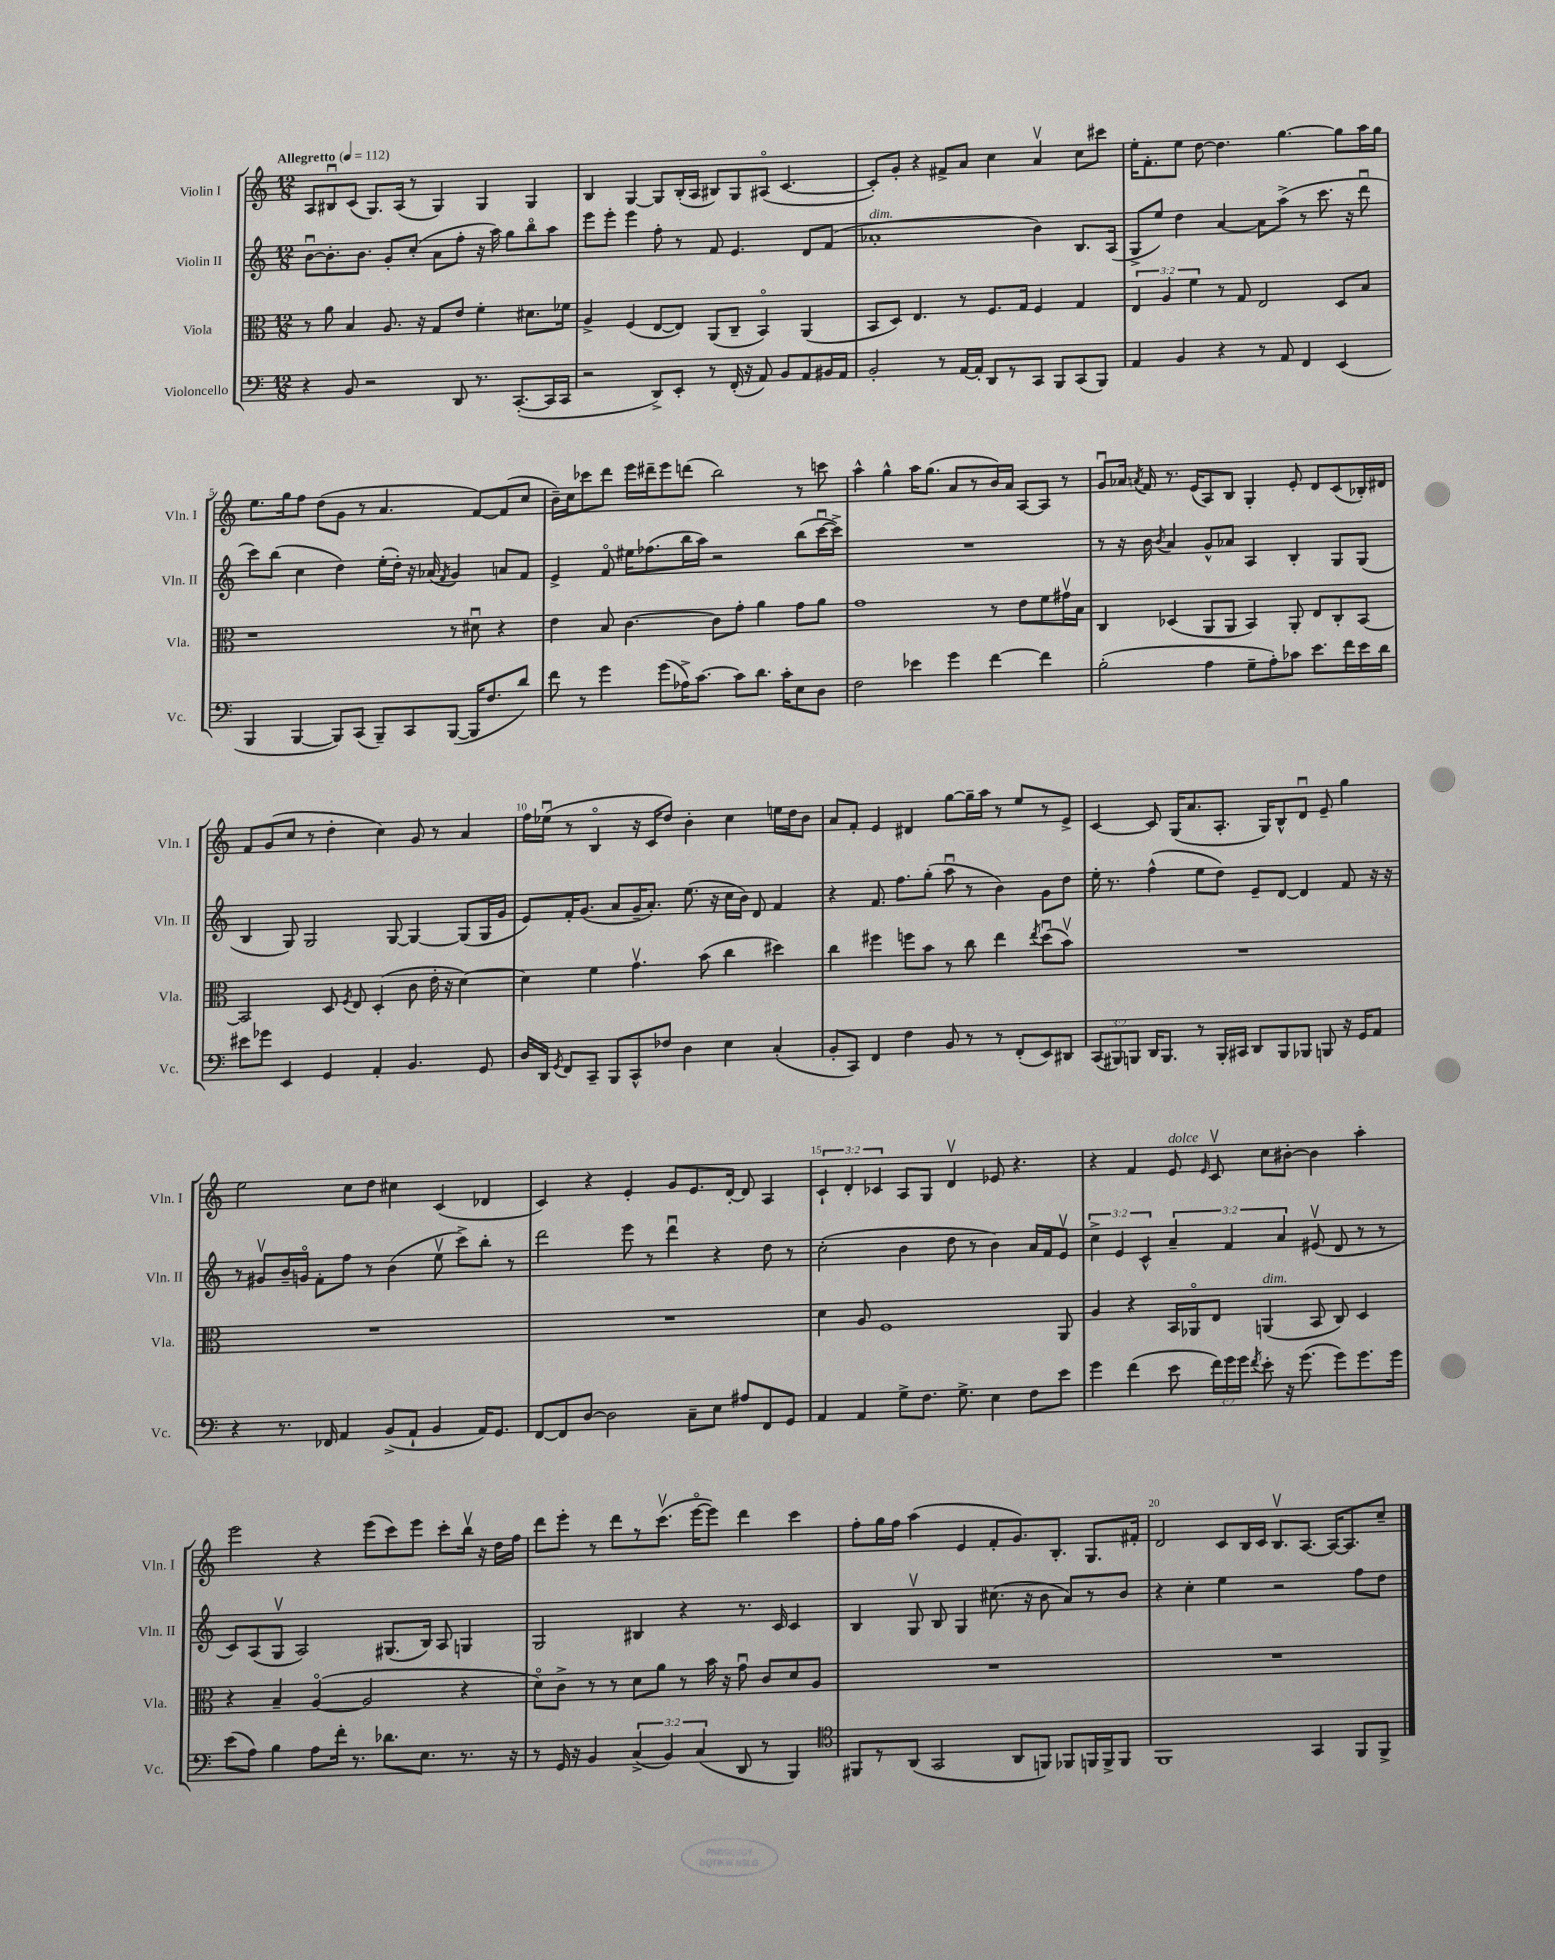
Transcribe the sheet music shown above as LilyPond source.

<<
\new StaffGroup <<
\new Staff = "s0" \with { instrumentName = "Violin I" shortInstrumentName = "Vln. I" } {
    \clef treble \key c \major \numericTimeSignature \time 12/8 \override Staff.TupletNumber.text = #tuplet-number::calc-fraction-text \tempo "Allegretto" 4 = 112
    \autoBeamOff a8[ bis8\downbow c'8]( g8.[) a16]( r8 g4) g4 g4 |
    b4 g4~ g8[ b16-.( a16] bis8[) g8 ais8]\flageolet( c'4.~ |
    c'8[-.) g'8]-. r4 fis'8[-> a'8] c''4 a'4\upbow c''8[ cis'''8] |
    e''16[-. f'8.-. e''8] d''8~ d''4. g''4.~ g''8[ a''16 g''16] |
    e''8.[ g''16 f''8] d''8[( g'8] r8 a'4. f'8[~) f'8( c''8] |
    b'16[--) c''16 ces'''8 d'''8] e'''16[ dis'''16-- e'''8 d'''8]( b''2) r8 c'''8 |
    a''4-^ g''4-^ a''16[ g''8.]( a'8[ r8 b'16) a'16] a8[~ a8] r8 |
    g'8[\downbow aes'16] \acciaccatura { a'8 } f'16 r8. e'16[( a8) b8] g4-. e'8-. d'8[ c'8( bes16-.) dis'16] |
    f'8[ g'8( c''8] r8 d''4-. c''4) g'8 r8 a'4 |
    f''16[ ees''16]\downbow( r8 b4\flageolet r16 c'16[ d''8]) b'4-. c''4 e''16[ d''16 b'8] |
    a'8[ f'8]-. e'4 dis'4 g''8[~ g''16-- a''16] r8 e''8[ r8 e'8]-> |
    c'4~ c'8 g16[( a'8. a8.]-. g16[) b8-^ d'8]\downbow e'8-- g''4 |
    e''2 c''8[ d''8] cis''4 c'4( des'4 |
    c'4) r4 e'4-. g'8[ e'8. d'16]~-. d'8 a4 |
    \tuplet 3/2 { c'4-! d'4-. ces'4 } a8[ g8] d'4\upbow ees'8 r4. |
    r4 f'4 e'8^\markup { \italic "dolce" } \grace { e'16 } c'8\upbow c''8[ bis'8]~-. bis'4 a''4-. |
    e'''2 r4 e'''8[( c'''8) e'''8] c'''8[-. b''16]\upbow r16 d''16[ f''16] |
    d'''8[ e'''8]-. r8 d'''8[ r8 c'''8.]\upbow( e'''16[~\flageolet e'''8]) d'''4 c'''4 |
    f''8[-. g''16 f''16] a''4( e'4 f'8[-. g'8.) b8.]-. g8.[ fis'16]-. |
    d'2 c'8[ b16 c'16] b8.[\upbow a8.]~ a16[~ a8. c''8]-- \bar "|." |
}
\new Staff = "s1" \with { instrumentName = "Violin II" shortInstrumentName = "Vln. II" } {
    \clef treble \key c \major \numericTimeSignature \time 12/8 \override Staff.TupletNumber.text = #tuplet-number::calc-fraction-text
    \autoBeamOff b'8[~\downbow b'8.-. b'8.] g'8[-. c''8]-.( a'8[ f''8]-. r16 a''16) g''8[ b''8\flageolet a''8] |
    e'''8[ e'''8]-. e'''4 f''8-. r8 f'8 e'4. d'8[ f'8]( |
    aes'1-.^\markup { \italic "dim." } b'4) b8.[ a16]( |
    g8[-> e''8]) d''4 a'4~ a'8[ a''8]->( r8 c'''8. r16 d'''8\downbow |
    c'''8[) b''8]( c''4 d''4) e''16[-.( d''16]-.) r16 aes'16( \acciaccatura { f'8 } g'4) a'8[ f'8] |
    e'4-> f'8\flageolet eis''16[ fes''8.( b''16 a''16]) r2 b''8[( c'''16~\downbow c'''16]->) |
    R1. |
    r8 r16 b'16 \acciaccatura { b'8 } a'4 g'8[-^ aes'8] a4 b4-. g8[ g8]( |
    b4 g8) g2 g8~ g4~ g8[( g16 g'16] |
    e'8[) f'16-. g'8.]( a'8[ g'16-- a'8.]-.) e''8.( r16 c''16[ b'16]) d'8 f'4 |
    r4 f'8. f''8.[ g''8]-.( a''8\downbow r8 b'4) g'8[ d''8] |
    e''16-. r8. f''4-^( e''8[ d''8]) e'8[-- d'8]~ d'4 f'8 r16 r16 |
    r8 gis'8[\upbow b'16-- g'16]\flageolet f'8[-. f''8] r8 b'4( e''8\upbow c'''8[->) b''8]-. r8 |
    d'''2 e'''8 r8 d'''4\downbow r4 d''8 r8 |
    c''2-.( b'4 d''8 r8 b'4) a'16[ f'16 e'8]\upbow |
    \tuplet 3/2 { c''4-> e'4 c'4-^ } \tuplet 3/2 { a'4-- f'4 a'4 } eis'8\upbow( d'8 r8 r8 |
    c'8[) a8( g8]\upbow a2) gis8.[( b16]) a8 g4 |
    g2 bis4 r4 r8. c'16 c'4 |
    b4 g8\upbow b8 g4 cis''8.( r16 b'8 a'8[) r8 b'8] |
    r4 c''4-. e''4 r2 f''8[ d''8] \bar "|." |
}
\new Staff = "s2" \with { instrumentName = "Viola" shortInstrumentName = "Vla." } {
    \clef alto \key c \major \numericTimeSignature \time 12/8 \override Staff.TupletNumber.text = #tuplet-number::calc-fraction-text
    \autoBeamOff r8 a'8 b4 a8. r16 g8[ e'8] f'4-. dis'8.[ fes'16] |
    a4-> f4( e8[~ e8]) a,8[( c8]-- b,4\flageolet) a,4( |
    b,8[ d8]) e4. r8 f8.[ g16] f4 g4 |
    \tuplet 3/2 { e4 a4 f'4 } r8 g8 e2 d8[ b8] |
    r1 r8 dis'8\downbow r4 |
    e'4 b8 c'4.~ c'8[ g'8]-. a'4 g'8[ a'8] |
    g'1 r8 e'8[ f'8 gis'16\upbow b16] |
    c4 des4( a,8[ a,8] b,4) a,8-. e8[ c8-. b,8]~ |
    b,2 d8 \acciaccatura { f8 } e8 d4-.( c'8 e'16-. r16 d'4~) |
    d'4 f'4 g'4.\upbow b'8( c''4 dis''4) |
    c''4 fis''4 f''8[ b'8] r8 c''8 e''4 \acciaccatura { e''8 } d''8[\downbow( b'8]\upbow) |
    R1. |
    R1. |
    R1. |
    d'4 a8 f1 a,8 |
    a4 r4 b,16[ aes,16\flageolet e8] a,4^\markup { \italic "dim." }( b,8 c8) d4 |
    r4 b4-- a4~\flageolet( a2 r4 |
    d'8[\flageolet) c'8]-> r8 r8 d'8[ a'8] r8 b'16 r16 g'8\downbow c'8[ d'8 a8] |
    R1. |
    R1. \bar "|." |
}
\new Staff = "s3" \with { instrumentName = "Violoncello" shortInstrumentName = "Vc." } {
    \clef bass \key c \major \numericTimeSignature \time 12/8 \override Staff.TupletNumber.text = #tuplet-number::calc-fraction-text
    \autoBeamOff r4 b,8 r2 d,8 r8. c,8.[~-.( c,16 c,16] |
    r2 d,8[->) e,8]-. r8 f,16-.( r16 a,8) b,8[ a,8 bis,16 a,16] |
    b,2-. r8 a,16[~ a,16]-. d,8[ r8 c,8] b,,8[ c,8( b,,8]) |
    a,4 b,4 r4 r8 a,8 f,4 e,4( |
    b,,4 b,,4~ b,,8[) c,8]( b,,8[--) c,8 b,,8]~( b,,16[ f8. d'8]) |
    f'8 r8 g'4 g'8[( aes16->) c'8.]~ c'8[ d'8.] c'16[-. e8 d8] |
    f2 ees'4 g'4 f'4~ f'4 |
    b2-.( a4 g8[-- a8-.) ces'8] e'8.[ f'16 e'16 d'16] |
    eis'8[ ges'8] e,4 g,4 a,4-. b,4. g,8 |
    d16[ d,16] \acciaccatura { g,8 } f,8[ c,8]-- b,,8[ c,8-^ fes8] d4 e4 c4-.( |
    b,8[-. c,8]) f,4 f4 b,8 r8 r8 f,8[-.( e,8) dis,8] |
    \tuplet 3/2 { c,8[( bis,,8) b,,8] } d,16[ b,,8.] r8 b,,16[-. cis,16] d,8[ b,,8 bes,,8] b,,8 r16 g,16[ a,8] |
    r4 r8. fes,16 a,4 b,8[->( a,8]-! b,4 a,16[) g,8.] |
    f,8[~ f,8 d8]~ d2 c8[-- e8] ais8[ f,8 g,8] |
    a,4 a,4 g8[-> f8.] g8.-> e4 f8[ e'8] |
    g'4 f'4( e'8 \tuplet 3/2 { f'16[) g'16 g'16] } \acciaccatura { f'8 } e'8-. r16 g'8.( g'8[) g'8. g'16] |
    e'8[( a8]) b4 a8[ f'16]-. r8. des'8.[ e8.] r8. r16 |
    r8 g,16 r16 b,4 \tuplet 3/2 { c4->( b,4) c4( } d,8 r8 b,,4) |
    \clef tenor fis,8[ r8 a,8]( g,2 a,8[ f,8]) fes,8[ f,16 f,16-> f,8] |
    f,1 g,4 f,8[ f,8]-> \bar "|." |
}
>>
>>
\layout { \context { \Score \override BarNumber.break-visibility = ##(#f #t #t) barNumberVisibility = #(every-nth-bar-number-visible 5) } }
